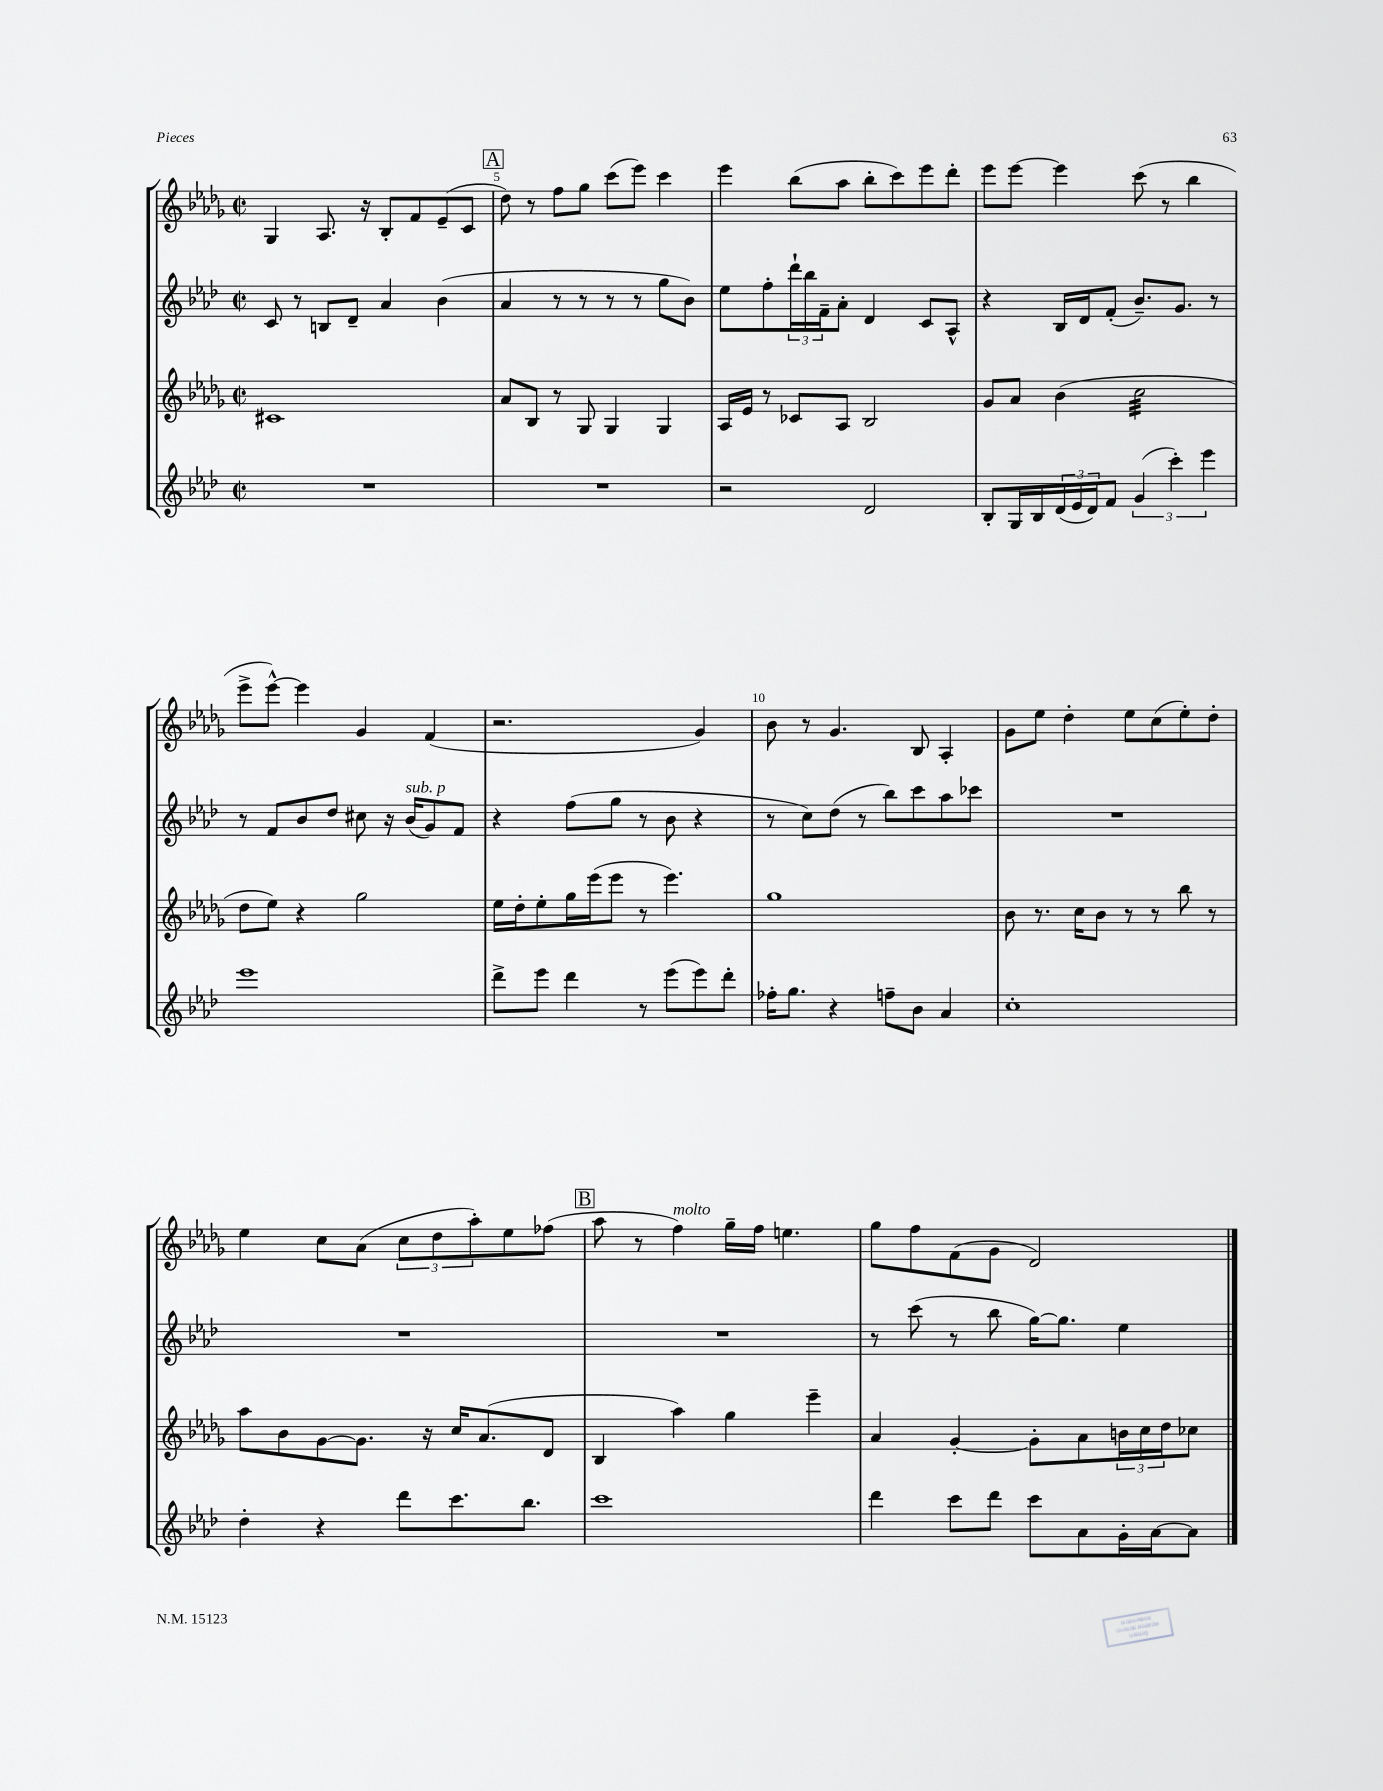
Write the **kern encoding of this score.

**kern	**kern	**kern	**kern
*staff4	*staff3	*staff2	*staff1
*clefG2	*clefG2	*clefG2	*clefG2
*k[b-e-a-d-]	*k[b-e-a-d-g-]	*k[b-e-a-d-]	*k[b-e-a-d-g-]
*M2/2	*M2/2	*M2/2	*M2/2
*met(c|)	*met(c|)	*met(c|)	*met(c|)
1r	1c#	8c/	4G-/
.	.	8r	.
.	.	8B/L	8.A-/
.	.	8d-~/J	.
.	.	.	16r
.	.	4a-/	8B-'/L
.	.	.	8f/
.	.	(4b-\	(8e-~/
.	.	.	8c/J
=	=	=	=
1r	8a-/L	4a-/	8dd-\)
.	8B-/J	.	8r
.	8r	8r	8ff\L
.	8G-/	8r	8gg-\J
.	4G-/	8r	(8ccc\L
.	.	8r	8eee-\J)
.	4G-/	8gg\L	4ccc\
.	.	8b-\J)	.
=	=	=	=
2r	16A-/LL	8ee-\L	4eee-\
.	16e-/JJ	.	.
.	8r	8ff'\	.
.	8c-/L	24ddd-`\L	(8bb-\L
.	.	24bb-\	.
.	.	24f~\J	.
.	8A-/J	8a-'\J	8aa-\J
2d-/	2B-/	4d-/	8bb-'\L
.	.	.	8ccc\)
.	.	8c/L	8eee-\
.	.	8A-^^/J	8ddd-'\J
=	=	=	=
8B-'/L	8g-/L	4r	8eee-\L
16G/L	8a-/J	.	[8eee-\J
16B-/	.	.	.
(24d-/	(4b-\	16B-/LL	4eee-\]
24e-/	.	.	.
.	.	16d-/J	.
24d-/J)	.	.	.
8f/J	.	(8f'/J	.
(6g/	2cc\	8.b-~/L)	(8ccc\
.	.	.	8r
6ccc'\)	.	.	.
.	.	8.g/J	.
.	.	.	4bb-\
6eee-\	.	.	.
.	.	8r	.
=	=	=	=
1eee-	8dd-\L	8r	8eee-^\L
.	8ee-\J)	8f/L	[8eee-^^\J)
.	4r	8b-/	4eee-\]
.	.	8dd-/J	.
.	2gg-\	8cc#\	4g-/
.	.	16r	.
.	.	(16b-/LK	.
.	.	8g/)	(4f/
.	.	8f/J	.
=	=	=	=
8ddd-^\L	16ee-\LL	4r	2.r
.	16dd-'\J	.	.
8eee-\J	8ee-'\	.	.
4ddd-\	16gg-\L	(8ff\L	.
.	(16eee-\J	.	.
.	8eee-\J	8gg\J	.
8r	8r	8r	.
(8eee-\L	4.eee-\)	8b-\	.
8eee-\)	.	4r	4g-/)
8ddd-'\J	.	.	.
=	=	=	=
16ff-'\LK	1gg-	8r	8b-\
8.gg\J	.	.	.
.	.	8cc\L)	8r
4r	.	(8dd-\J	4.g-/
.	.	8r	.
8ff~\L	.	8bb-\L)	.
8b-\J	.	8ccc\	8B-/
4a-/	.	8aa-\	4A-'/
.	.	8ccc-\J	.
=	=	=	=
1cc'	8b-\	1r	8g-\L
.	8.r	.	8ee-\J
.	.	.	4dd-'\
.	16cc\LK	.	.
.	8b-\J	.	.
.	8r	.	8ee-\L
.	8r	.	(8cc\
.	8bb-\	.	8ee-'\)
.	8r	.	8dd-'\J
=	=	=	=
4dd-'\	8aa-\L	1r	4ee-\
.	8b-\	.	.
4r	[8g-\	.	8cc\L
.	8.g-\]J	.	(8a-\J
8ddd-\L	.	.	12cc\L
.	16r	.	.
.	.	.	12dd-\
8.ccc\	16cc/LK	.	.
.	.	.	12aa-'\)
.	(8.a-/	.	.
.	.	.	8ee-\
8.bb-\J	.	.	.
.	8d-/J	.	(8ff-\J
=	=	=	=
1ccc	4B-/	1r	8aa-\
.	.	.	8r
.	4aa-\)	.	4ff\)
.	4gg-\	.	16gg-~\LL
.	.	.	16ff\JJ
.	.	.	4.ee\
.	4eee-~\	.	.
=	=	=	=
4ddd-\	4a-/	8r	8gg-\L
.	.	(8ccc\	8ff\
8ccc\L	[4g-'/	8r	(8f\
8ddd-\J	.	8bb-\	8g-\J
8ccc\L	8g-'\]L	[16gg\LK)	2d-/)
.	.	8.gg\]J	.
8a-\	8a-\	.	.
16g'\L	24b\L	4ee-\	.
.	24cc\	.	.
[16a-\J	.	.	.
.	24dd-\J	.	.
8a-\]J	8cc-\J	.	.
==	==	==	==
*-	*-	*-	*-
